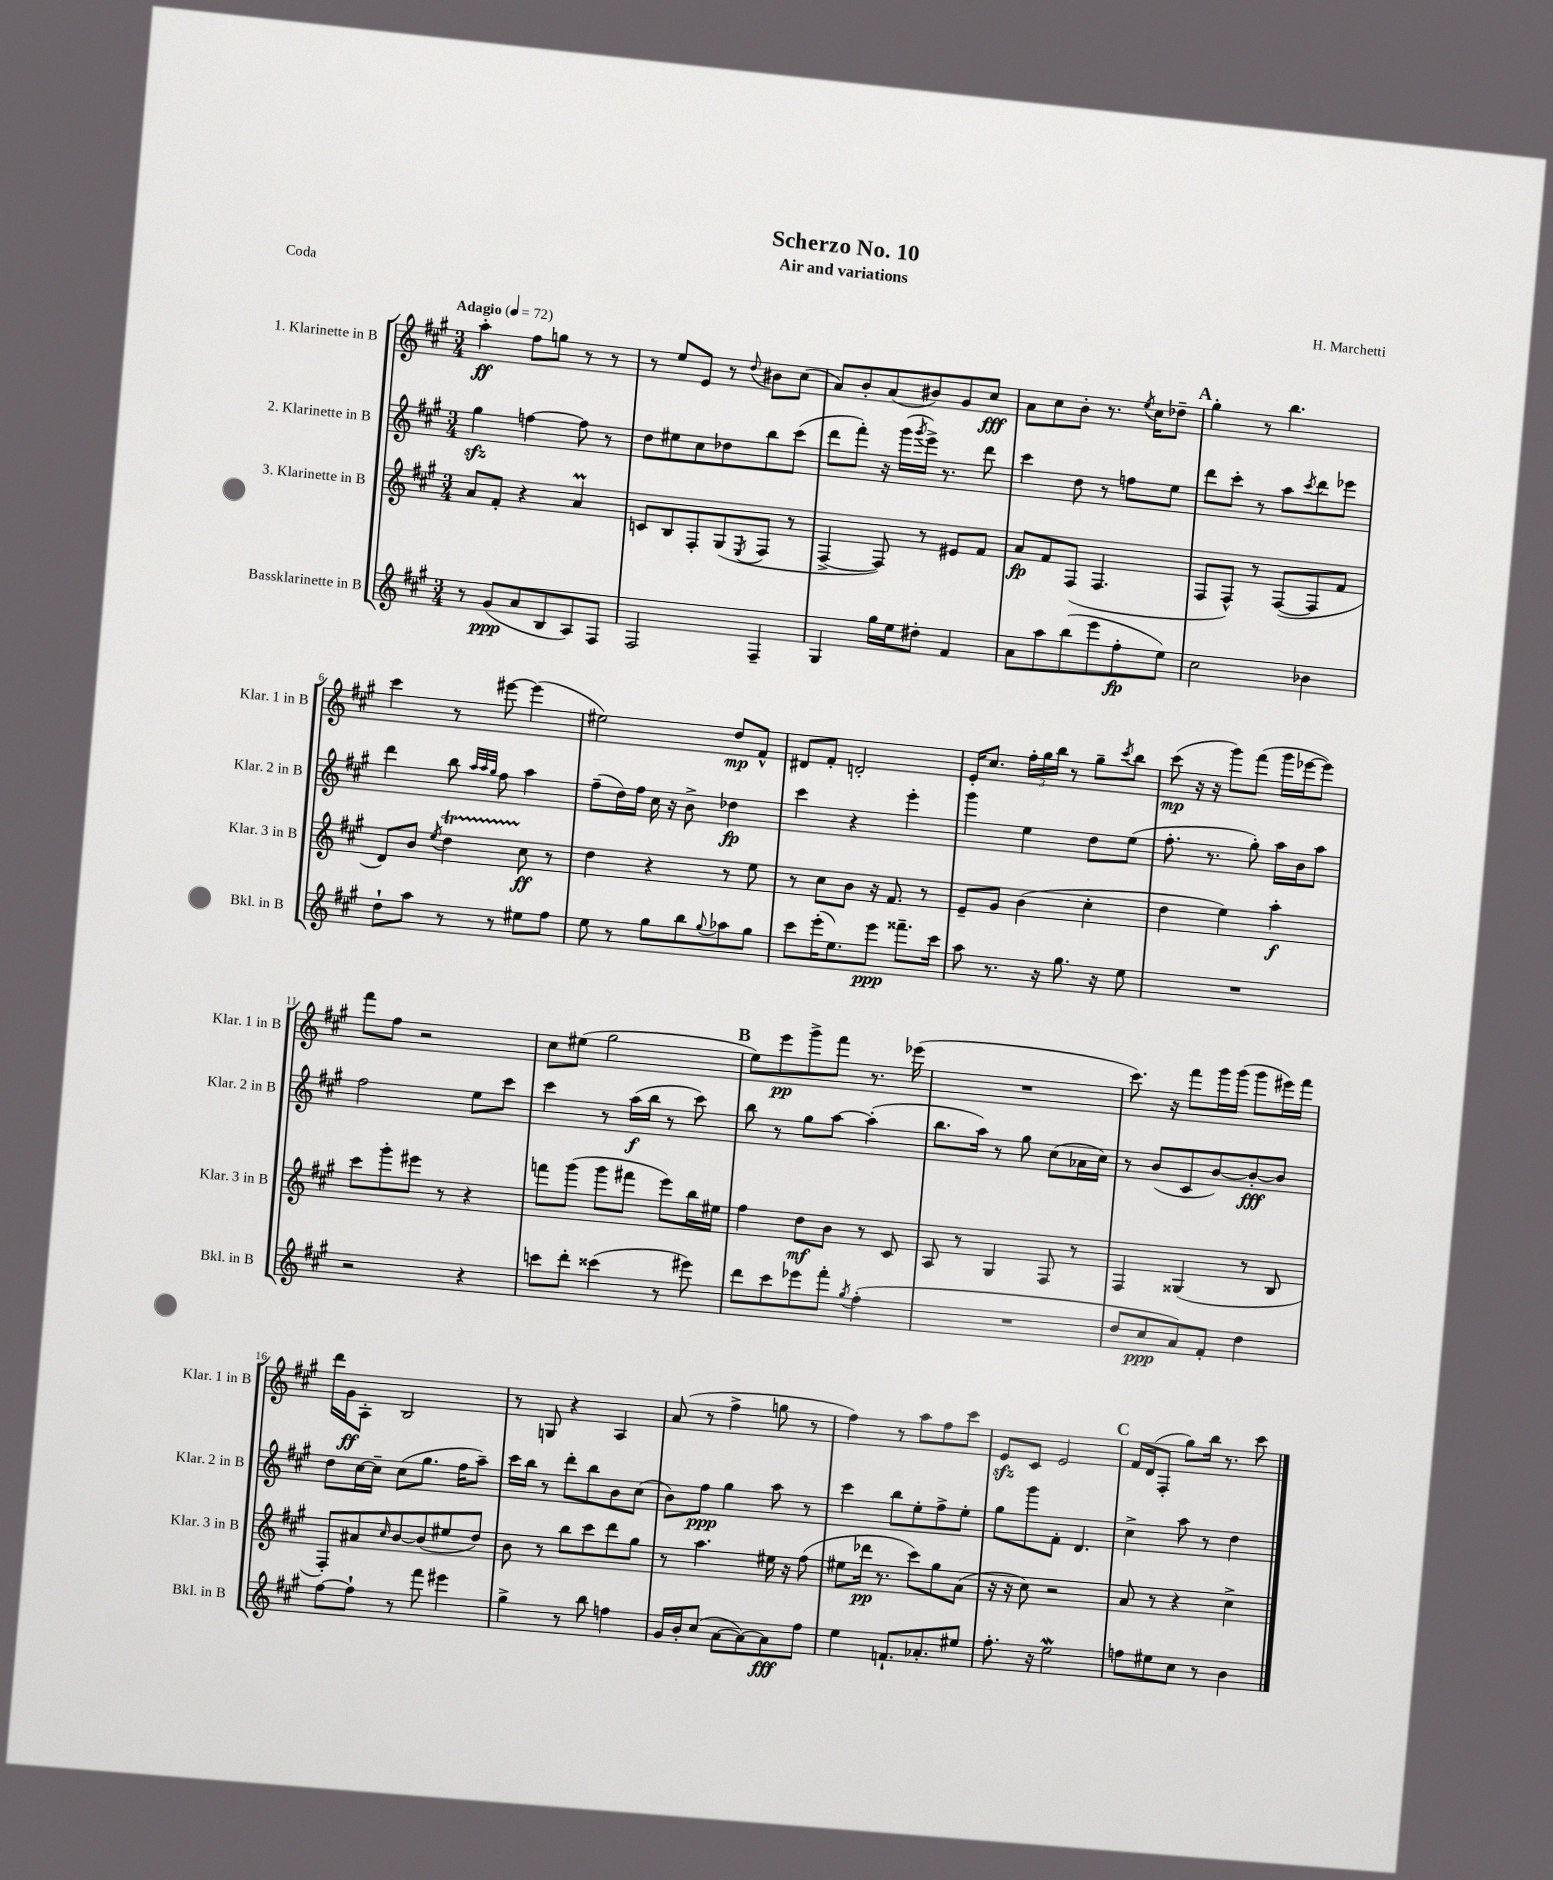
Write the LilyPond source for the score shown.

\header { title = "Scherzo No. 10" composer = "H. Marchetti" subtitle = "Air and variations" piece = "Coda" }
<<
\new StaffGroup <<
\new Staff = "s0" \with { instrumentName = "1. Klarinette in B" shortInstrumentName = "Klar. 1 in B" } {
    \clef treble \key a \major \numericTimeSignature \time 3/4 \tempo "Adagio" 4 = 72
    a''4-.\ff fis''8 g''8 r8 r8 |
    r8 e''8 e'8 r8 \appoggiatura { d''8 } bis'8 cis''8( |
    a'8) b'8-. a'8( bis'8) gis'8 cis''8\fff |
    a'8 cis''8 b'8-. r8. \acciaccatura { e''8 } cis''16 des''8-- |
    \mark \markup { \bold "A" } gis''4-. r8 b''4. |
    cis'''4 r8 eis'''8~ eis'''4( |
    eis''2) d''8\mp fis'8-^ |
    dis'8 fis'8-. d'2-. |
    e'16-. cis''8. \tuplet 3/2 { fis''16-. gis''16 b''16 } r8 gis''8-- \acciaccatura { cis'''8 } b''8 |
    cis'''8\mp( r16 r16 gis'''8) fis'''8( gis'''16 ees'''16~ ees'''8) |
    fis'''8 fis''8 r2 |
    cis''8 eis''8( gis''2 |
    \mark \markup { \bold "B" } e''8) e'''8\pp gis'''8-> fis'''8 r8. ees'''16( |
    R2. |
    cis'''8.) r16 fis'''8 gis'''16 gis'''16( gis'''8 eis'''16) fis'''16 |
    d'''16 gis'16\ff a8-. b2 |
    r8 g8 r4 a4 |
    a'8( r8 fis''4-> g''8 r8 |
    fis''4) r8 a''8 fis''8 cis'''8 |
    e'8\sfz cis'8 e'2 |
    \mark \markup { \bold "C" } fis'16 d'16( fis8-. gis''8) b''16 r8. cis'''8 \bar "|." |
}
\new Staff = "s1" \with { instrumentName = "2. Klarinette in B" shortInstrumentName = "Klar. 2 in B" } {
    \clef treble \key a \major \numericTimeSignature \time 3/4
    gis''4\sfz f''4~ f''8 r8 |
    d''8 eis''8 cis''8 des''8 b''8 cis'''8( |
    d'''8 fis'''8-.) r16 gis'''16( \acciaccatura { gis'''8 } e'''16->) r8. d'''8 |
    cis'''4 d''8 r8 f''8 e''8 |
    \mark \markup { \bold "A" } d'''8 cis'''8-. r8 a''8 \acciaccatura { cis'''8 } d'''8 ees'''8 |
    d'''4 b''8 \grace { a''32 a''32 gis''32 } fis''8 a''4 |
    fis''8--( d''16) fis''16 cis''16 r16 b'8-> des''4\fp |
    cis'''4 r4 e'''4-. |
    gis'''4 e''4 d''8 e''8( |
    fis''8.-. r8. gis''8-.) a''16 b'16 a''8 |
    fis''2 e''8 cis'''8 |
    cis'''4 r8 a''16\f( b''16 r8 cis'''8) |
    \mark \markup { \bold "B" } b''8 r8 gis''8 a''8~ a''4-.( |
    b''8. a''16) r8 gis''8 cis''8( aes'16 cis''16) |
    r8 b'8( cis'8 b'8~) b'8~-.\fff b'8 |
    d''8 cis''16~ cis''16-- cis''8( gis''8. fis''16 a''8--) |
    cis'''16 b''16 r8 d'''8-. b''8 b'8 cis''8( |
    b'8) fis''8\ppp gis''4 a''8 r8 |
    cis'''4 b''8 e''8-. fis''8-> e''8-. |
    gis''8 gis'''8 fis'8-. d'4. |
    \mark \markup { \bold "C" } cis''4-> a''8 r8 d''4 \bar "|." |
}
\new Staff = "s2" \with { instrumentName = "3. Klarinette in B" shortInstrumentName = "Klar. 3 in B" } {
    \clef treble \key a \major \numericTimeSignature \time 3/4
    a'8 fis'8-. r4 a'4\prall |
    c'8 b8 fis8-. gis8( \acciaccatura { e8 } fis8 r8 |
    fis4~-> fis8) r8 eis'8 fis'8 |
    a'8\fp fis'8 fis8( fis4. |
    \mark \markup { \bold "A" } fis8 fis8-^) r8 fis8~( fis8 fis'8 |
    d'8) b'8 \acciaccatura { e''8 } d''4\startTrillSpan cis''8\stopTrillSpan\ff r8 |
    d''4 r4 r8 e''8 |
    r8 cis''8 b'8 r16 fis'8. r8 |
    e'8-- gis'8 b'4( cis''4-. |
    d''4 e''4) a''4-.\f |
    cis'''8 gis'''8-. eis'''8 r8 r4 |
    f'''8 gis'''8( gis'''8 fis'''8 e'''8) b''16 eis''16 |
    \mark \markup { \bold "B" } fis''4 d''8\mf b'8 r8 cis'8 |
    a8 r8 gis4 fis8 r8 |
    fis4 gisis4( r8 b8 |
    fis8-.) ais'8 \grace { cis''16 } b'8~ b'8( eis''8 d''8) |
    b'8 r8 b''8 cis'''8 d'''8 gis''8 |
    r8 a''4. eis''16 r16 fis''8( |
    eis''8 des'''16\pp r8. cis'''8) gis''8 a'8( |
    r16 r16 cis''8) r2 |
    \mark \markup { \bold "C" } a'8 r8 r4 cis''4-> \bar "|." |
}
\new Staff = "s3" \with { instrumentName = "Bassklarinette in B" shortInstrumentName = "Bkl. in B" } {
    \clef treble \key a \major \numericTimeSignature \time 3/4
    r8 gis'8\ppp( a'8 b8 a8) fis8 |
    fis2 fis4-- |
    gis4 gis''16 e''16 dis''8-. fis'4 |
    a'8 a''8 b''8( e'''8 fis''8-.\fp e''8) |
    \mark \markup { \bold "A" } cis''2 bes'4 |
    d''8-! a''8 r8 r8 eis''8 fis''8 |
    e''8 r8 gis''8 b''8 \appoggiatura { gis''8 } aes''8 gis''8 |
    cis'''8 e'''16-.( e''8.) e'''8\ppp fisis'''8.-- cis'''16 |
    a''8 r8. r16 gis''8. r16 e''8 |
    R2. |
    r2 r4 |
    c'''8 d'''8-. cisis'''4( r8 eis'''8) |
    \mark \markup { \bold "B" } d'''8 cis'''8 ees'''8 fis'''8-. \acciaccatura { gis''8 } fis''4-.( |
    R2. |
    d''8 cis''8\ppp a'8) fis'8-. d''4 |
    fis''8~ fis''8-! r8 fis'''8 eis'''4 |
    gis''4-> r8 b''8 f''4 |
    gis'16 b'16-. cis''8( a'8~ a'8~) a'8\fff fis''8 |
    e''4 f'8.-! aes'8.-. eis''8 |
    fis''8.-. r16 e''2\mordent |
    \mark \markup { \bold "C" } f''8 eis''8 cis''8 r8 b'4 \bar "|." |
}
>>
>>
